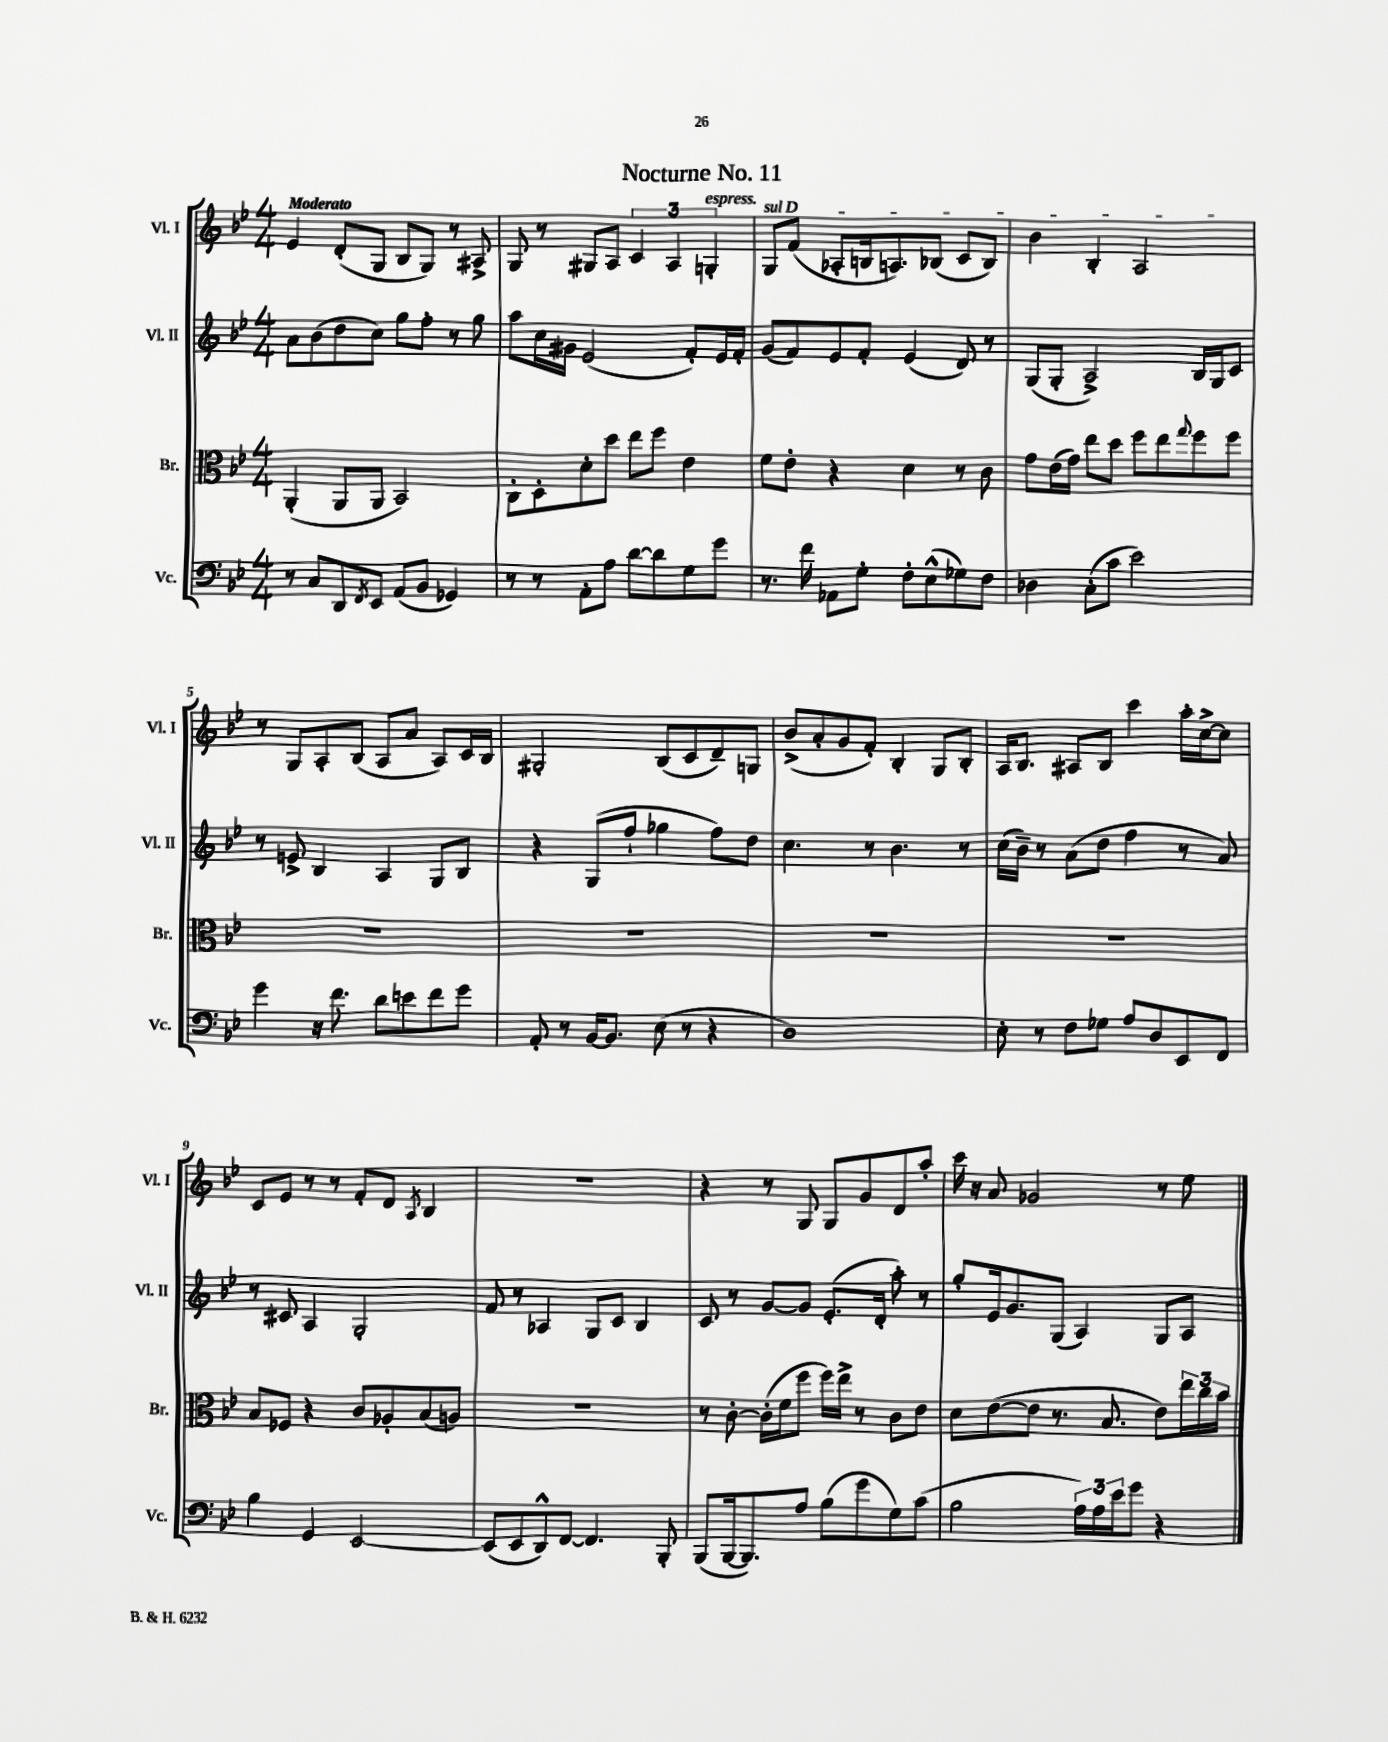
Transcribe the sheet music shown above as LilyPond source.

\header { title = "Nocturne No. 11" }
<<
\new StaffGroup <<
\new Staff = "s0" \with { instrumentName = "Vl. I" shortInstrumentName = "Vl. I" } {
    \clef treble \key bes \major \numericTimeSignature \time 4/4 \tempo "Moderato"
    ees'4 d'8-.( g8 bes8 g8) r8 ais8-> |
    g8 r8 gis8 a8 \tuplet 3/2 { c'4 a4 g4-.^\markup { \italic "espress." } } |
    \once \override TextSpanner.bound-details.left.text = \markup { \italic "sul D" } g8\startTextSpan f'8( aes8-. b16 a8.) bes8( c'8 bes8) |
    bes'4 bes4-. a2\stopTextSpan |
    r8 g8 a8-. bes8( a8 a'8 a8) c'16 bes16 |
    gis2-. bes8( c'8 d'8--) g8 |
    bes'8->( a'8-. g'8 f'8-.) bes4-. g8 bes8-. |
    a16 bes8. ais8 bes8 c'''4 a''16-. c''16~-> c''8 |
    c'8 ees'8 r8 r8 f'8-. d'8 \acciaccatura { a8 } bes4 |
    R1 |
    r4 r8 g8 g8 g'8 d'8 a''8-. |
    c'''16 r16 a'8 ges'2 r8 ees''8 \bar "|." |
}
\new Staff = "s1" \with { instrumentName = "Vl. II" shortInstrumentName = "Vl. II" } {
    \clef treble \key bes \major \numericTimeSignature \time 4/4
    a'8 bes'8( d''8 c''8) g''8 f''8-. r8 g''8 |
    a''8 c''16 gis'16 ees'2( f'8-.) ees'16 f'16-. |
    g'8( f'8) ees'8 f'8-. ees'4( d'8) r8 |
    g8( g8-. a2->) bes16 g16 c'8 |
    r8 e'8-> bes4 a4 g8 bes8 |
    r4 g8( f''8-! ges''4 f''8) d''8 |
    c''4. r8 bes'4. r8 |
    c''16( bes'16--) r8 a'8( d''8 f''4 r8 a'8) |
    r8 cis'8 a4 g2-. |
    f'8 r8 aes4 g8 c'8 bes4 |
    c'8 r8 g'8~ g'8 ees'8.-.( d'16-. a''8-.) r8 |
    g''8-. ees'16 g'8. g8( a4) g8 a8 \bar "|." |
}
\new Staff = "s2" \with { instrumentName = "Br." shortInstrumentName = "Br." } {
    \clef alto \key bes \major \numericTimeSignature \time 4/4
    a,4-.( a,8 a,8 bes,2) |
    c8-. d8-. d'8-. d''8 ees''8 f''8 ees'4 |
    f'8 ees'8-. r4 d'4 r8 c'8 |
    g'8 ees'16( g'16) ees''8 d''8 f''8 ees''8 \appoggiatura { g''8 } f''8 f''8 |
    R1 |
    R1 |
    R1 |
    R1 |
    bes8 fes8 r4 c'8 aes8-. bes8( a8) |
    R1 |
    r8 c'8~-. c'16-.( f'16 f''8 f''16) ees''16-> r8 c'8 ees'8 |
    d'8 ees'8~( ees'8 r8. bes8. ees'8) \tuplet 3/2 { ees''16 c''16 bes'16 } \bar "|." |
}
\new Staff = "s3" \with { instrumentName = "Vc." shortInstrumentName = "Vc." } {
    \clef bass \key bes \major \numericTimeSignature \time 4/4
    r8 c8 d,8 \acciaccatura { f,8 } ees,8 a,8( bes,8 ges,4) |
    r8 r8 a,8-. a8 d'8~ d'8 g8 g'8 |
    r8. f'16 aes,8 g8-. f8-. ees8-^( ges8) f8 |
    des4 c8-.( c'8 ees'2) |
    g'4 r16 f'8. d'8 e'8 f'8 g'8 |
    a,8-. r8 bes,16~ bes,8. ees8( r8 r4 |
    d1) |
    ees8-. r8 f8 ges8 a8 d8 ees,8 f,8 |
    bes4 g,4 ees,2~ |
    ees,8( ees,8 d,8-^) f,8~ f,4. bes,,8-. |
    bes,,8( bes,,16~ bes,,8.) a8 bes8( g'8 g8) c'8( |
    bes2 \tuplet 3/2 { a16) a16 ees'16 } g'8 r4 \bar "|." |
}
>>
>>
